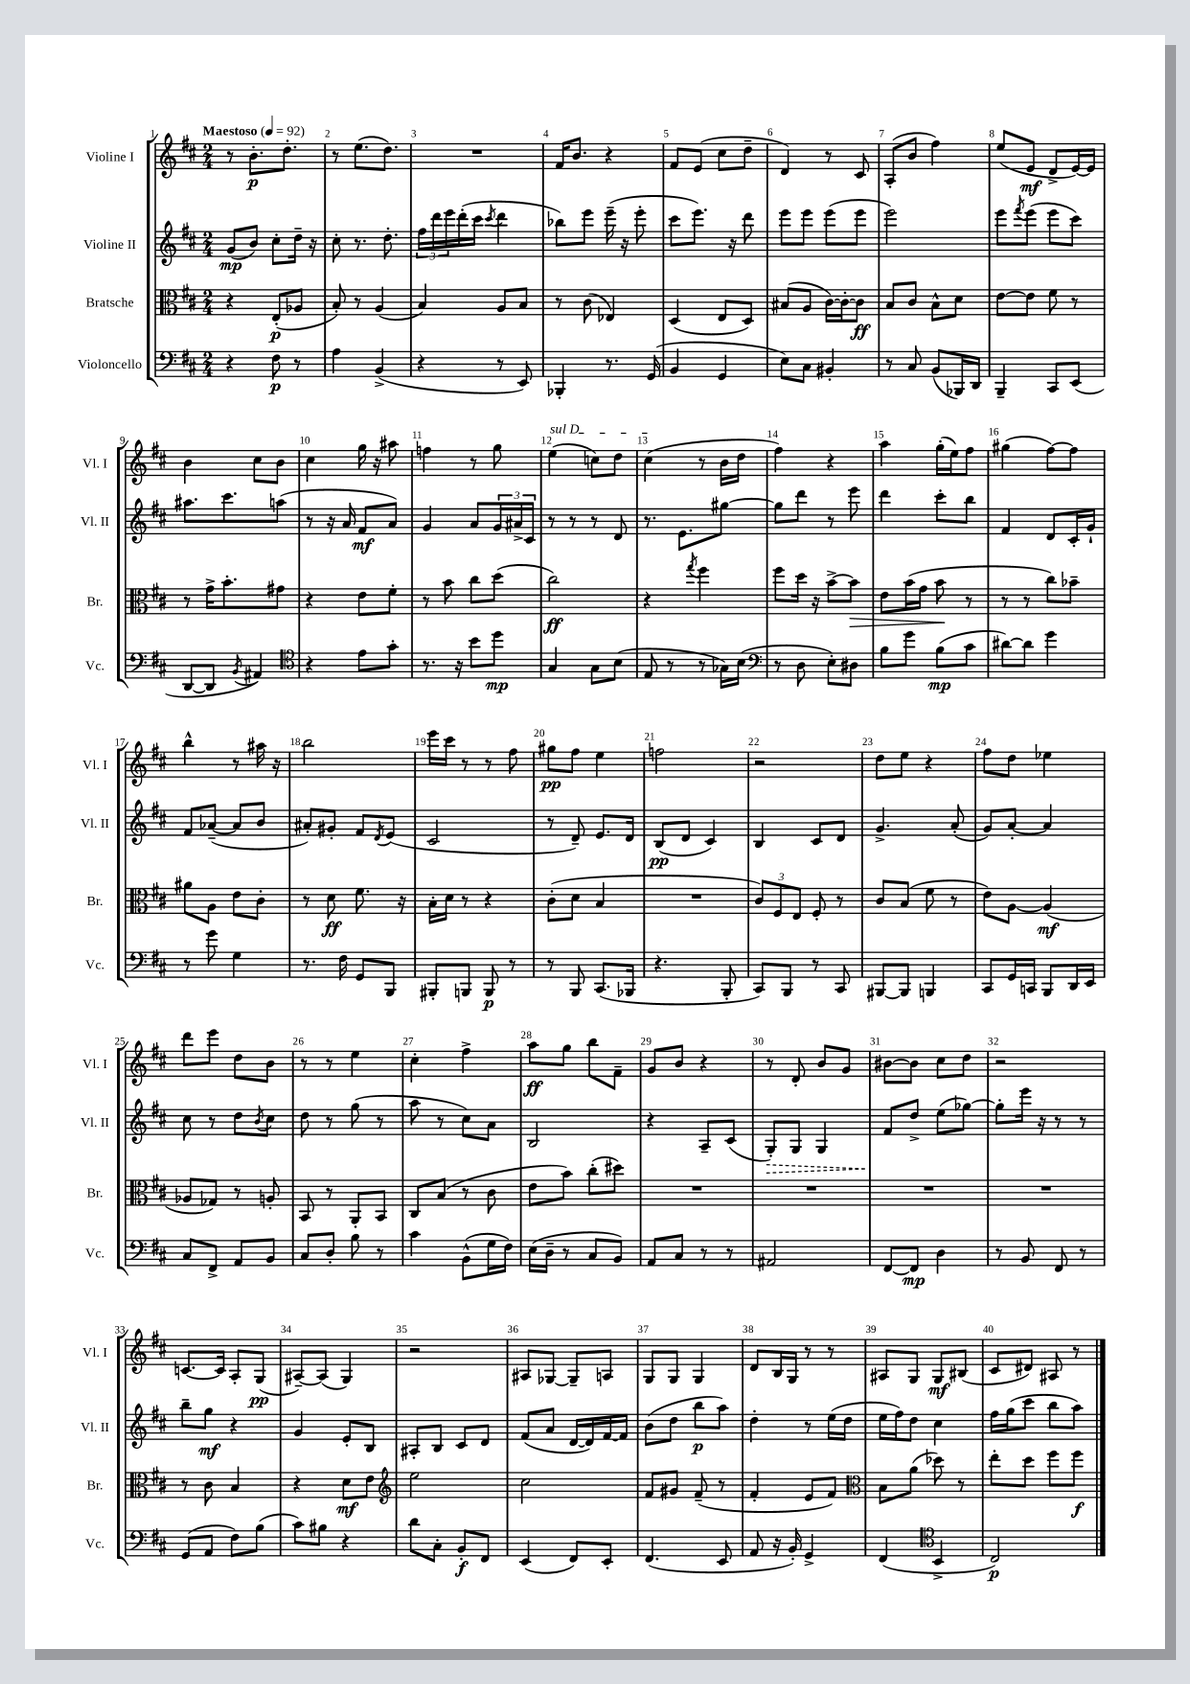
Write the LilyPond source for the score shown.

<<
\new StaffGroup <<
\new Staff = "s0" \with { instrumentName = "Violine I" shortInstrumentName = "Vl. I" } {
    \clef treble \key d \major \numericTimeSignature \time 2/4 \tempo "Maestoso" 4 = 92
    r8 b'8.-.\p d''8.-. |
    r8 e''8.( d''8.) |
    R2 |
    fis'16 b'8. r4 |
    fis'8 e'8( cis''8 d''8-- |
    d'4) r8 cis'8 |
    a8-.( b'8 fis''4) |
    e''8( e'8\mf d'8-> e'16~) e'16 |
    b'4 cis''8 b'8 |
    cis''4 g''16 r16 ais''8 |
    f''4 r8 g''8 |
    \once \override TextSpanner.bound-details.left.text = \markup { \italic "sul D" } e''4\startTextSpan( c''8) d''8 |
    cis''4\stopTextSpan( r8 b'16 d''16 |
    fis''4) r4 |
    a''4 g''16-.( e''16) fis''8 |
    gis''4( fis''8~) fis''8 |
    b''4-^ r8 ais''16 r16 |
    b''2 |
    e'''16 cis'''16 r8 r8 fis''8 |
    gis''8\pp fis''8 e''4 |
    f''2 |
    r2 |
    d''8 e''8 r4 |
    fis''8 d''8 ees''4 |
    d'''8 e'''8 d''8 b'8 |
    r8 r8 e''4 |
    cis''4-. fis''4-> |
    a''8\ff g''8 b''8 fis'8-- |
    g'8 b'8 r4 |
    r8 d'8-. b'8 g'8 |
    bis'8~ bis'8 cis''8 d''8 |
    r2 |
    c'8.~ c'16 a8-. g8\pp( |
    ais8~--) ais8( g4) |
    r2 |
    ais8 ges8~ ges8-- a8 |
    g8 g8 g4 |
    d'8 b16 g16 r8 r8 |
    ais8 g8 g8\mf bis8( |
    cis'8 dis'8) ais8 r8 \bar "|." |
}
\new Staff = "s1" \with { instrumentName = "Violine II" shortInstrumentName = "Vl. II" } {
    \clef treble \key d \major \numericTimeSignature \time 2/4
    g'8\mp( b'8) cis''8-. d''16-- r16 |
    cis''8-. r8. d''8.-. |
    \tuplet 3/2 { fis''16 d'''16 e'''16 } d'''16-.( cis'''16 \acciaccatura { cis'''8 } d'''4 |
    bes''8) e'''8 e'''16--( r16 e'''8-. |
    cis'''8 e'''8.) r16 d'''8 |
    e'''8 e'''8 e'''8( e'''8 |
    e'''2) |
    e'''8 \acciaccatura { fis'''8 } e'''8( e'''8 cis'''8) |
    ais''8. cis'''8. a''8( |
    r8 r16 a'16 fis'8\mf a'8) |
    g'4 a'8 \tuplet 3/2 { g'16 ais'16-> cis'16 } |
    r8 r8 r8 d'8 |
    r8. e'8. gis''8~ |
    gis''8 d'''8 r8 e'''8 |
    d'''4 cis'''8-. b''8 |
    fis'4 d'8 cis'16-. g'16-! |
    fis'8 aes'8~--( aes'8 b'8 |
    ais'8-.) gis'8-. fis'8 \acciaccatura { d'8 } e'8( |
    cis'2 |
    r8 d'8--) e'8. d'16 |
    b8\pp( d'8 cis'4) |
    b4 cis'8 d'8 |
    g'4.-> a'8-.( |
    g'8) a'8~-. a'4 |
    cis''8 r8 d''8 \acciaccatura { b'8 } cis''8 |
    d''8 r8 g''8( r8 |
    a''8 r8 cis''8) a'8 |
    b2 |
    r4 a8-- cis'8( |
    \once \override Hairpin.style = #'dashed-line g8-.\>) g8 g4 |
    fis'8\! d''8-> e''8( ges''8~) |
    ges''8-. e'''16 r16 r8 r8 |
    b''8-- g''8\mf r4 |
    g'4 e'8-. b8 |
    ais8-. b8 cis'8 d'8 |
    fis'8( a'8 d'16~ d'16) fis'16~ fis'16 |
    b'8( d''8 b''8\p a''8) |
    d''4-. r8 e''16( d''16 |
    e''16 fis''16) d''8 cis''4 |
    fis''16 g''16( cis'''8 b''8 a''8) \bar "|." |
}
\new Staff = "s2" \with { instrumentName = "Bratsche" shortInstrumentName = "Br." } {
    \clef alto \key d \major \numericTimeSignature \time 2/4
    r4 e8-.\p( aes8 |
    b8-.) r8 a4( |
    b4) a8 b8 |
    r8 cis'8( ees4) |
    d4( e8 d8) |
    bis8( a8 cis'16~) cis'16~-. cis'8\ff |
    b8 cis'8 b8-^ d'8 |
    e'8~ e'8 fis'8 r8 |
    r8 g'16-> b'8.-. gis'8 |
    r4 e'8 fis'8-. |
    r8 b'8 cis''8 d''8( |
    cis''2\ff) |
    r4 \acciaccatura { g''8 } fis''4 |
    fis''8 d''16 r16 b'8~-> b'8\> |
    e'8 b'16( g'16 b'8\! r8 |
    r8 r8 cis''8) bes'8-- |
    ais'8 a8 e'8 cis'8-. |
    r8 d'8\ff fis'8. r16 |
    b16-. d'16 r8 r4 |
    cis'8-.( d'8 b4 |
    R2 |
    \tuplet 3/2 { cis'8) fis8 e8 } fis8-. r8 |
    cis'8 b8( fis'8 r8 |
    e'8) a8~ a4\mf( |
    aes8 ges8) r8 a8-. |
    b,8 r8 a,8-. b,8 |
    cis8 b8( r8 cis'8 |
    e'8 b'8) cis''8-.( dis''8) |
    R2 |
    R2 |
    R2 |
    R2 |
    r8 cis'8 b4 |
    r4 d'8\mf e'8 |
    \clef treble e''2 |
    cis''2 |
    fis'8 gis'8 fis'8--( r8 |
    fis'4-. e'8 fis'8) |
    \clef alto b8 a'8( des''8) r8 |
    e''8-. d''8 fis''8 fis''8\f \bar "|." |
}
\new Staff = "s3" \with { instrumentName = "Violoncello" shortInstrumentName = "Vc." } {
    \clef bass \key d \major \numericTimeSignature \time 2/4
    r4 fis8\p r8 |
    a4 b,4->( |
    r4 r8 e,8) |
    bes,,4-. r8. g,16( |
    b,4 g,4 |
    e8) cis8 bis,4-. |
    r8 cis8 b,8( bes,,16) d,16 |
    b,,4-- cis,8 e,8( |
    d,8~ d,8 \acciaccatura { b,8 } ais,4) |
    \clef tenor r4 e'8 g'8-. |
    r8. r16 b'8 d''8\mp |
    g4 g8 b8( |
    e8 r8 r8 ges16) b16( |
    \clef bass r8 d8 e8-.) dis8 |
    b8 g'8 b8\mp( cis'8 |
    dis'8~) dis'8 g'4 |
    r8 g'8 g4 |
    r8. fis16 g,8 b,,8 |
    bis,,8-. b,,8 b,,8\p r8 |
    r8 b,,8 cis,8.( bes,,16 |
    r4. b,,8-. |
    cis,8) b,,8 r8 cis,8 |
    bis,,8~ bis,,8 b,,4 |
    cis,8 g,16 c,16 b,,8 d,16 e,16 |
    cis8 fis,8-> a,8 b,8 |
    cis8 d8-. b8 r8 |
    cis'4 b,8-^( g16 fis16) |
    e16( d16-- r8 cis8 b,8) |
    a,8 cis8 r8 r8 |
    ais,2 |
    fis,8~ fis,8\mp d4 |
    r8 b,8 fis,8 r8 |
    g,8( a,8 fis8) b8( |
    cis'8) bis8 r4 |
    d'8 cis8-. b,8-.\f fis,8 |
    e,4( fis,8) e,8-. |
    fis,4.( e,8 |
    a,8 r16 b,16-.) g,4-> |
    fis,4( \clef tenor b,4-> |
    cis2\p) \bar "|." |
}
>>
>>
\layout { \context { \Score \override BarNumber.break-visibility = ##(#f #t #t) barNumberVisibility = #all-bar-numbers-visible } }
